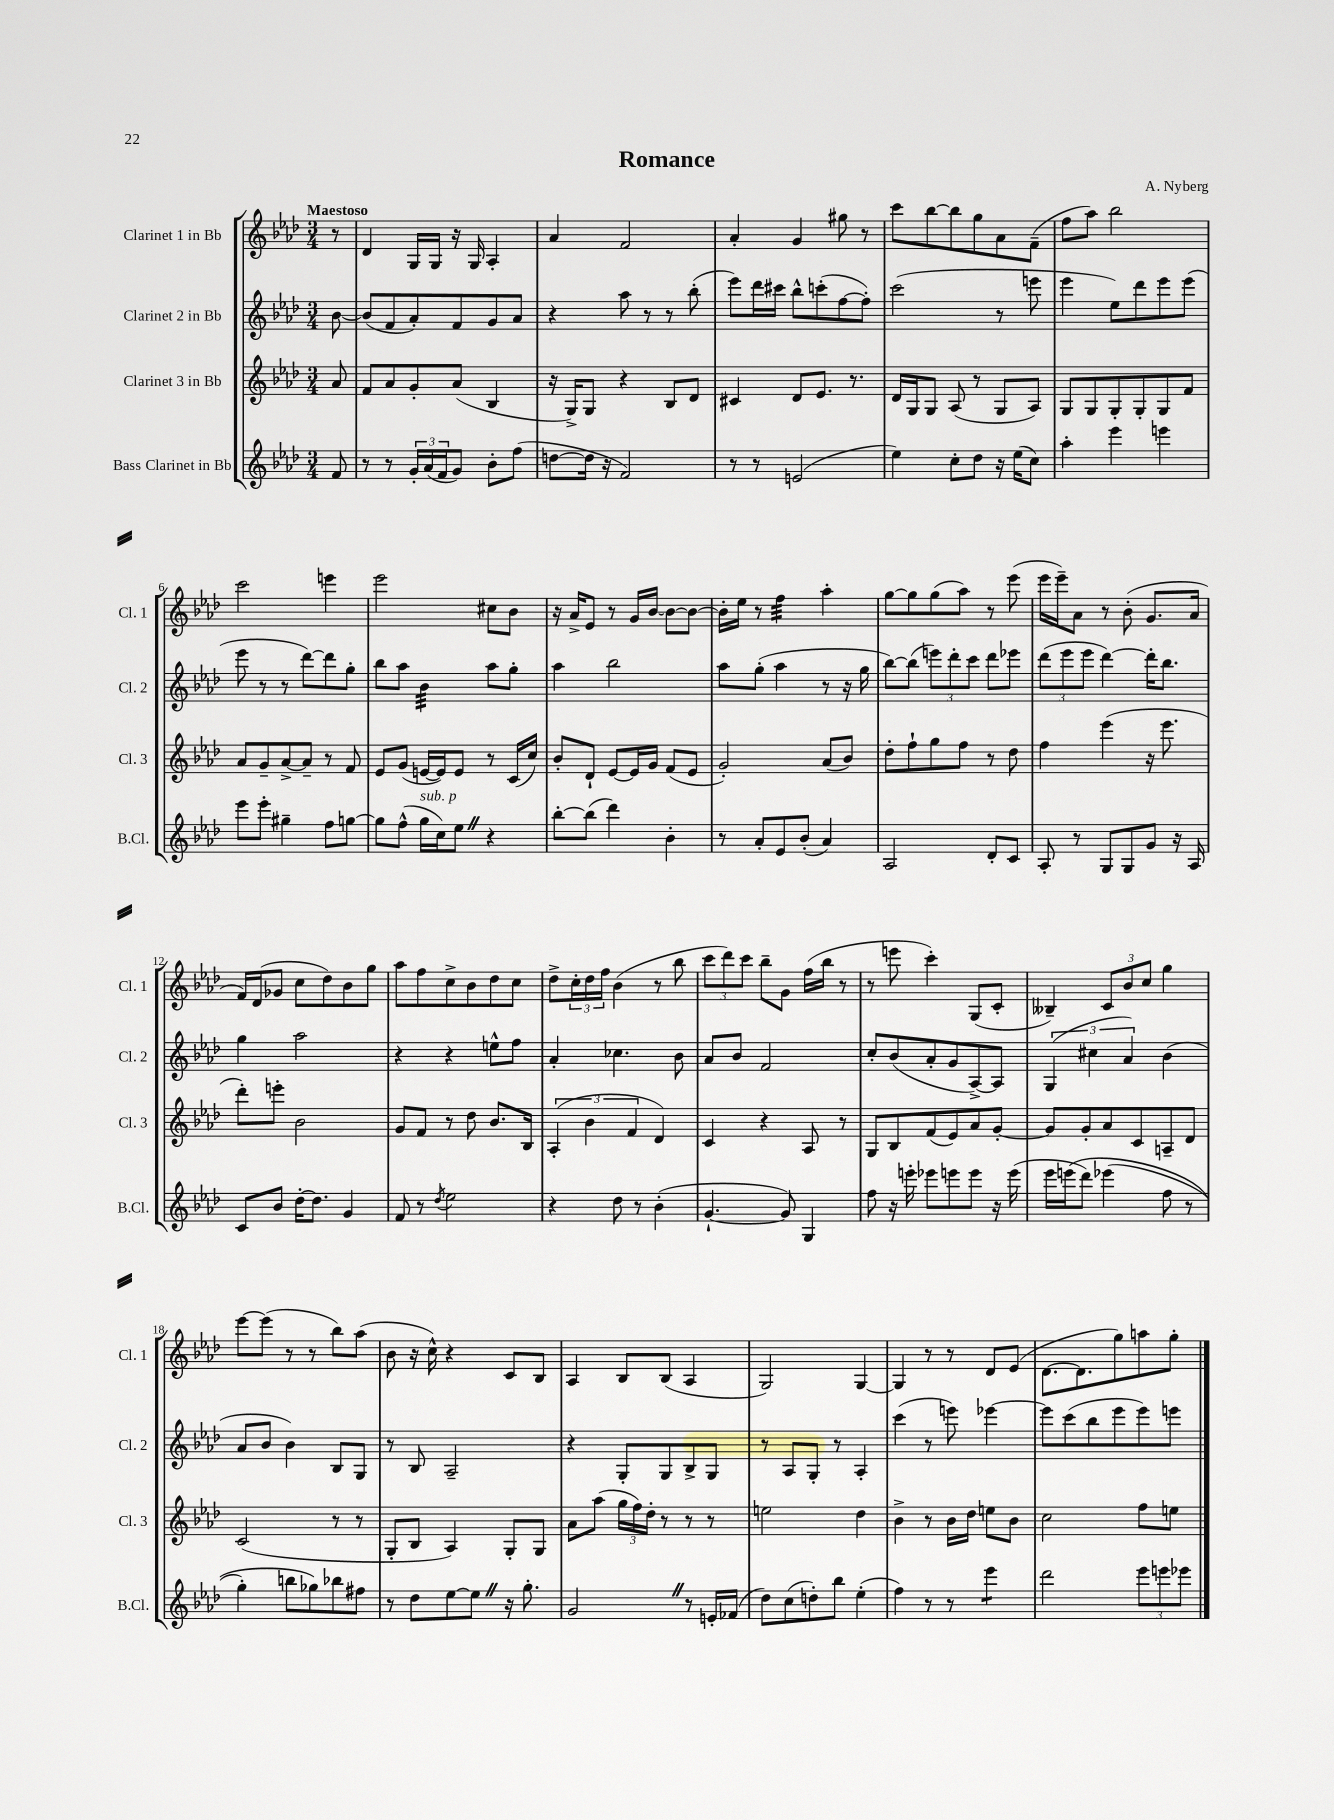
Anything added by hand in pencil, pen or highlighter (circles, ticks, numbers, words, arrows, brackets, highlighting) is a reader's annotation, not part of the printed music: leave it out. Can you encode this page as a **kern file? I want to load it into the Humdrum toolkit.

**kern	**kern	**kern	**kern
*staff4	*staff3	*staff2	*staff1
*clefG2	*clefG2	*clefG2	*clefG2
*k[b-e-a-d-]	*k[b-e-a-d-]	*k[b-e-a-d-]	*k[b-e-a-d-]
*M3/4	*M3/4	*M3/4	*M3/4
8f	8a-	[8b-	8r
=	=	=	=
8r	8f	(8b-]	4d-
8r	8a-	8f	.
24g'	8g'	8a-')	16G
(24a-	.	.	.
.	.	.	16G
24f	.	.	.
8g)	(8a-	8f	16r
.	.	.	16G
8b-'	4B-	8g	4A-'
(8ff	.	8a-	.
=	=	=	=
[8dd	16r	4r	4a-
.	16G^)	.	.
16dd]	8G	.	.
16r	.	.	.
2f)	4r	8aa-	2f
.	.	8r	.
.	8B-	8r	.
.	8d-	(8bb-'	.
=	=	=	=
8r	4c#	8eee-)	4a-'
8r	.	16ddd-	.
.	.	16ccc#	.
(2e	8d-	8bb-^^	4g
.	8.e-	(8ccc'	.
.	.	[8ff	8gg#
.	8.r	.	.
.	.	8ff'])	8r
=	=	=	=
4ee-)	16d-	(2ccc	8ccc
.	16G	.	.
.	8G	.	[8bb-
8cc'	(8A-	.	8bb-]
8dd-	8r	.	8gg
16r	8G	8r	8a-
(16ee-	.	.	.
8cc)	8A-)	8eee	(8f~
=	=	=	=
4aa-'	8G	4eee-	8ff
.	8G	.	8aa-)
4eee-	8G'	8ee-)	2bb-
.	8G'	8ddd-	.
4eee	8G	8eee-	.
.	8f	(8eee-	.
=	=	=	=
8eee-	8a-	8eee-	2ccc
8eee-'	8g~	8r	.
4gg#~	[8a-^	8r	.
.	8a-~]	[8ddd-)	.
8ff	8r	8ddd-]	4eee
[8gg	8f	8gg'	.
=	=	=	=
8gg]	8e-	8bb-	2eee-
(8ff^^	(8g	8aa-	.
16gg	[16e	4b-	.
16cc)	16e])	.	.
8ee-	8e	.	.
4r	8r	8aa-	8cc#
.	(16c	8gg'	8b-
.	16cc)	.	.
=	=	=	=
[8bb-'	8b-'	4aa-	16r
.	.	.	16a-^
(8bb-]	8d-`	.	8e-
4ddd-)	[8e-	2bb-	8r
.	16e-]	.	16g
.	16g	.	[16b-
4b-'	(8f	.	8b-_
.	8e-	.	8b-_
=	=	=	=
8r	2g')	8aa-	16b-']
.	.	.	16ee-
8a-'	.	(8gg'	8r
8e-	.	4aa-	4ff
(8b-'	.	.	.
4a-)	(8a-	8r	4aa-'
.	8b-)	16r	.
.	.	16gg	.
=	=	=	=
2A-	8dd-'	[8bb-)	[8gg
.	8ff`	(8bb-]	8gg]
.	8gg	12eee)	(8gg
.	.	12ddd-'	.
.	8ff	.	8aa-)
.	.	12ccc	.
8d-'	8r	8ddd-	8r
8c	8dd-	8eee-	(8eee-
=	=	=	=
8A-'	4ff	(12ddd-	16eee-
.	.	.	16eee-~)
.	.	12eee-	.
8r	.	.	8a-
.	.	12eee-	.
8G	(4eee-	[4ddd-)	8r
8G	.	.	(8b-'
8g	16r	16ddd-']	8.g
.	8.eee-	8.bb-	.
16r	.	.	.
16A-	.	.	16a-
=	=	=	=
8c	8ddd-')	4gg	16f)
.	.	.	(16d-
8b-	8eee'	.	8g-
[16dd-'	2b-	2aa-	8cc
8.dd-]	.	.	.
.	.	.	8dd-)
4g	.	.	8b-
.	.	.	8gg
=	=	=	=
8f	8g	4r	8aa-
8r	8f	.	8ff
8qdd-	.	.	.
2ee-	8r	4r	8cc^
.	8dd-	.	8b-
.	8.b-	8ee^^	8dd-
.	.	8ff	8cc
.	16B-	.	.
=	=	=	=
4r	(6A-'	4a-'	8dd-^
.	.	.	24cc'
.	6b-	.	24dd-
.	.	.	24ff
8dd-	.	4.cc-	(4b-
.	6f	.	.
8r	.	.	.
(4b-'	4d-)	.	8r
.	.	8b-	8bb-
=	=	=	=
[4.g`	4c	8a-	12ccc
.	.	.	12ddd-)
.	.	8b-	.
.	.	.	12ccc
.	4r	2f	8bb-~
8g])	.	.	8g
4G	8A-	.	(16ff
.	.	.	16bb-
.	8r	.	8r
=	=	=	=
8ff	8G	8cc'	8r
16r	8B-	(8b-	8eee
16eee'	.	.	.
8eee-	(8f	8a-'	4ccc')
8eee	8e-)	8g	.
8eee	8a-	[8A-^)	(8G
16r	[8g'	8A-]	8c'
(16eee	.	.	.
=	=	=	=
16eee-	8g]	(6G	4B--~)
&(16eee	.	.	.
8ddd-)	8g'	.	.
.	.	6cc#	.
(4eee-	8a-	.	12c
.	.	6a-)	12b-
.	8c	.	.
.	.	.	12cc
8ff	8A~	(4b-	4gg
8r	8d-	.	.
=	=	=	=
4gg')	(2c	8a-	[8eee-
.	.	8b-	(8eee-]
8bb	.	4b-)	8r
8gg-&)	.	.	8r
8bb-	8r	8B-	8bb-)
8ff#	8r	8G	(8aa-
=	=	=	=
8r	8G'	8r	8b-
8dd-	8B-	8B-	16r
.	.	.	16cc^^)
[8ee-	4A-)	2A-~	4r
8ee-]	.	.	.
16r	8G'	.	8c
8.gg'	.	.	.
.	8G	.	8B-
=	=	=	=
2g	8a-	4r	4A-
.	(8aa-	.	.
.	24gg	8G'	8B-
.	24ff)	.	.
.	24dd-'	.	.
.	8r	8G	(8B-
8r	8r	8B-^	4A-
16e'	8r	8G	.
(16f-	.	.	.
=	=	=	=
8dd-)	2ee	8r	2G)
(8cc	.	8A-	.
8dd')	.	8G'	.
8bb-	.	8r	.
(4ee-'	4dd-	4A-'	[4G
=	=	=	=
4ff)	4b-^	(4ccc	4G]
8r	8r	8r	8r
8r	16b-	8eee)	8r
.	16dd-	.	.
4eee-	8ee	[4eee-	8d-
.	8b-	.	(8e-
=	=	=	=
2ddd-	2cc	8eee-]	[8.d-
.	.	(8ccc	.
.	.	.	8.d-]
.	.	8bb-	.
.	.	8eee-	8gg)
12eee-	8ff	8eee-)	8aa
12eee	.	.	.
.	8ee	8eee	8gg'
12eee-	.	.	.
==	==	==	==
*-	*-	*-	*-
